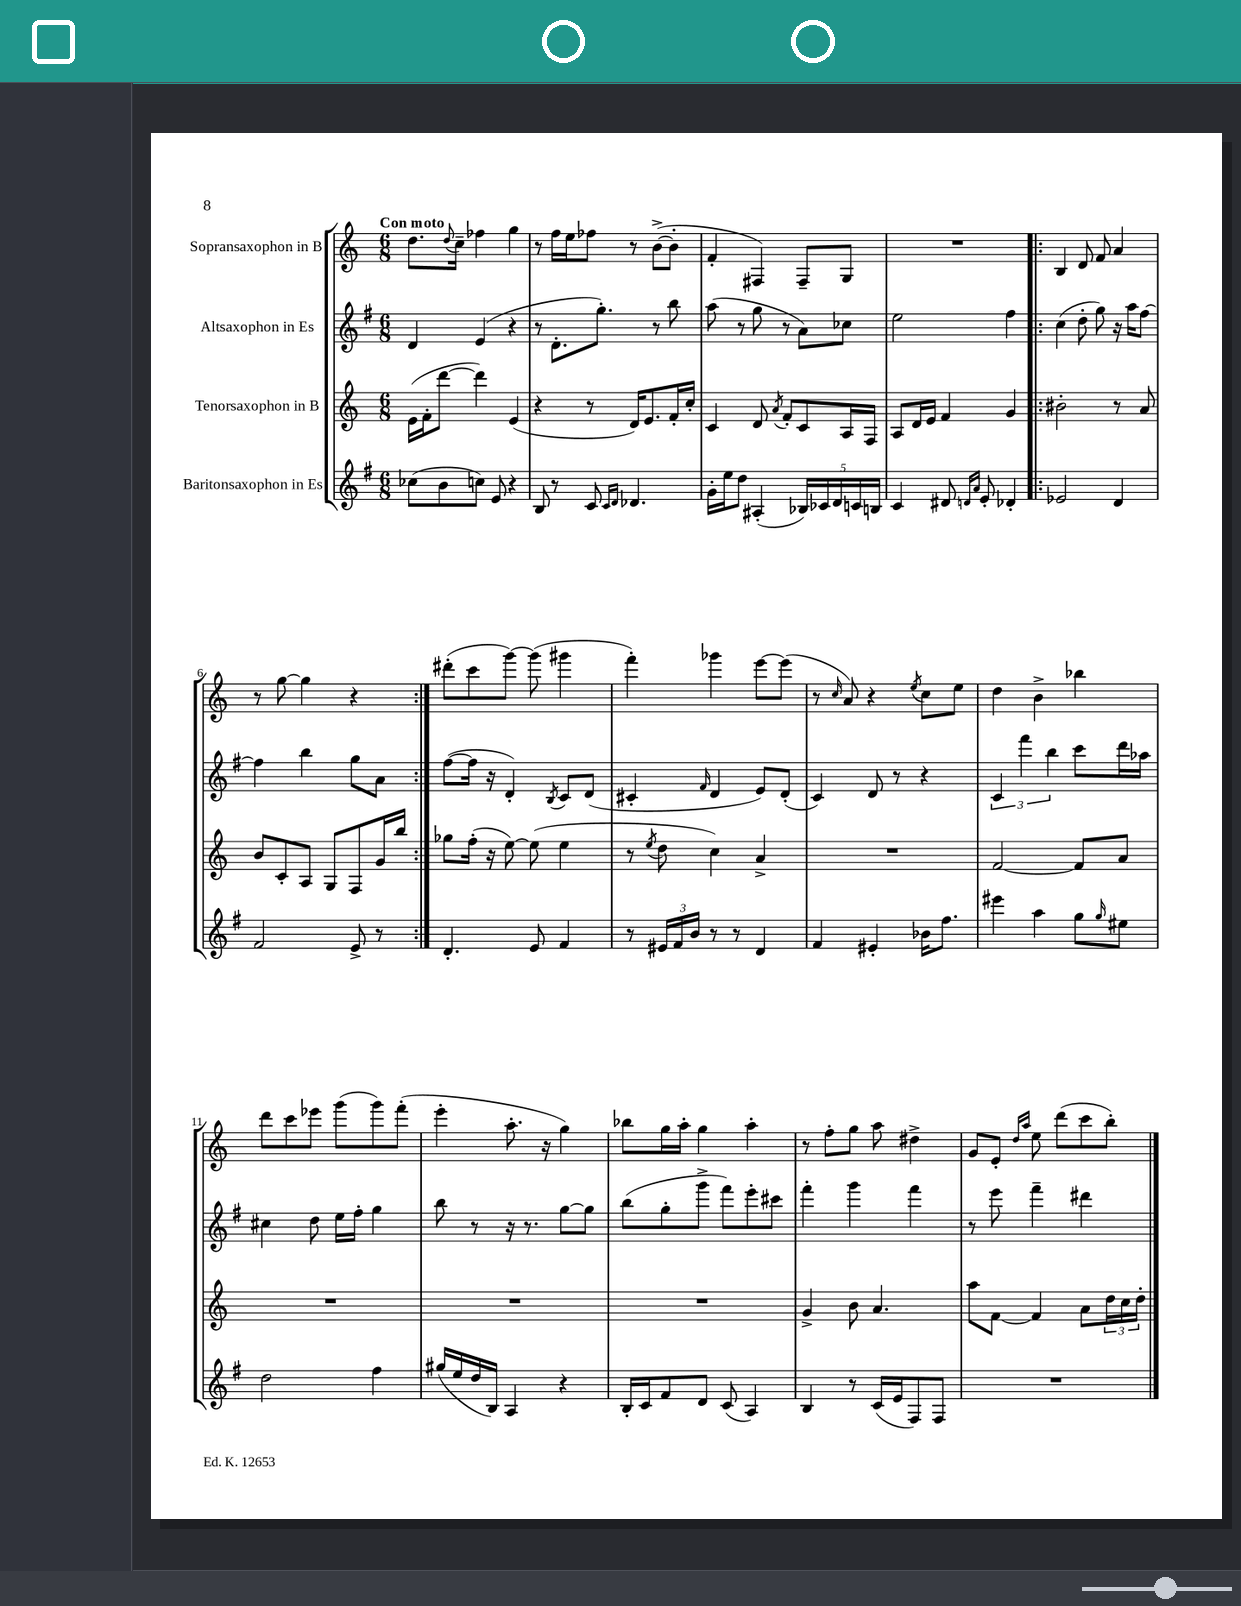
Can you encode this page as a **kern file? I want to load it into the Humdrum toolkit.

**kern	**kern	**kern	**kern
*part4	*part3	*part2	*part1
*staff4	*staff3	*staff2	*staff1
*I"Baritonsaxophon in Es	*I"Tenorsaxophon in B	*I"Altsaxophon in Es	*I"Sopransaxophon in B
*clefG2	*clefG2	*clefG2	*clefG2
*k[f#]	*k[]	*k[f#]	*k[]
*M6/8	*M6/8	*M6/8	*M6/8
=1	=1	=1	=1
!	!	!	!LO:TX:a:B:t=Con moto
(8cc-X\L	(16e\LL	4d/	8.dd\L
.	16f'\J	.	.
8b\	[8ddd\J	.	.
.	.	.	8qqdd/
.	.	.	16cc~\Jk
8ccn\J)	4ddd\])	(4e/	4ff-X\
8e/	.	.	.
4r	(4e/	4r	4gg\
=2	=2	=2	=2
8B/	4r	8r	8r
8r	.	8.d'\L	16ff\LL
.	.	.	16ee\J
8c/	8r	.	8ff-X\J
.	.	8.gg'\J)	.
16qqc/LL	.	.	.
16qqd/JJ	.	.	.
4.d-X/	16d/KL)	.	8r
.	8.e/	.	.
.	.	8r	([8b^\L
.	16f'/L	8bb\	8b'\J]
.	16cc'/JJ	.	.
=3	=3	=3	=3
16g'\LL	4c/	(8aa\	4f'/
16ee\J	.	.	.
8dd\J	.	8r	.
(4A#X'/	8d/	8gg\	4F#X/)
.	8qa/	.	.
.	8f'/L	8r	.
20B-X/LL)	8c/	8a\L)	8F#~/L
20c-X/	.	.	.
20d/	.	.	.
.	16A/L	8cc-X\J	8G/J
20cn/	.	.	.
.	16F/JJ	.	.
20Bn/JJ	.	.	.
=4	=4	=4	=4
4c/	8A/L	2ee\	2.r
.	16d/L	.	.
.	16e/JJ	.	.
8d#X/	4f/	.	.
16qqdn/LL	.	.	.
16qqa/JJ	.	.	.
8e'/	.	.	.
4d-X'/	4g/	4ff#\	.
=5!|:	=5!|:	=5!|:	=5!|:
2e-X/	2b#X'\	(4cc\	4B/
.	.	8dd'\	8d/
.	.	8gg\)	8f/
4d/	8r	16r	4a/
.	.	16aa\KL	.
.	8a/	[8ff#\J	.
!!LO:LB:g=z
=6	=6	=6	=6
2f#/	8b/L	4ff#\]	8r
.	8c'/	.	[8gg\
.	8A/J	4bb\	4gg\]
.	8G/L	.	.
8e^/	8F/	8gg\L	4r
8r	16g/L	8a\J	.
.	16bb/JJ	.	.
=7:|!	=7:|!	=7:|!	=7:|!
4.d'/	8gg-X\L	([8ff#\L	(8ddd#X'\L
.	(16ff'\Jk	16ff#\Jk]	8ccc\
.	16r	16r	.
.	[8ee\)	4d'/)	[8ggg\J)
8e/	(8ee\]	.	(8ggg\]
.	.	8qB/	.
4f#/	4ee\	8c/L	4ggg#X\
.	.	(8d/J	.
=8	=8	=8	=8
8r	8r	4c#X'/	4fff'\)
.	8qee/	.	.
24e#X/LL	8dd\	.	.
24f#/	.	.	.
24b/JJ	.	.	.
.	.	16qqf#/	.
8r	4cc\)	4d/	4ggg-X\
8r	.	.	.
4d/	4a^/	8e/L)	[8eee\L
.	.	(8d'/J	(8eee\J]
=9	=9	=9	=9
4f#/	2.r	4c/)	8r
.	.	.	16qqcc/
.	.	.	8a/)
4e#X'/	.	8d/	4r
.	.	8r	.
.	.	.	8qee/
16b-X\KL	.	4r	8cc\L
8.ff#\J	.	.	.
.	.	.	8ee\J
=10	=10	=10	=10
4eee#X\	[2f/	6c/	4dd\
.	.	6fff#\	.
4aa\	.	.	4b^\
.	.	6bb\	.
8gg\L	8f/L]	8ccc\L	4bb-X\
16qqgg/	.	.	.
8ee#X\J	8a/J	16ddd\L	.
.	.	16aa-X\JJ	.
!!LO:LB:g=z
=11	=11	=11	=11
2dd\	2.r	4cc#X\	8ddd\L
.	.	.	8ccc\
.	.	8dd\	8eee-X\J
.	.	16ee\LL	(8ggg\L
.	.	16ff#'\JJ	.
4ff#\	.	4gg\	8ggg\)
.	.	.	(8fff'\J
=12	=12	=12	=12
(16gg#X/LL	2.r	8bb\	4eee'\
16ee/	.	.	.
16dd/	.	8r	.
16B/JJ)	.	.	.
4A/	.	16r	8.aa'\
.	.	8.r	.
.	.	.	16r
4r	.	[8gg\L	4gg\)
.	.	8gg\J]	.
=13	=13	=13	=13
16B'/LL	2.r	(8bb\L	8bb-X\L
16c/J	.	.	.
8f#/	.	8gg'\	16gg\L
.	.	.	16aa'\JJ
8d/J	.	8ggg^\J	4gg\
(8c/	.	8fff#\L)	.
4A/)	.	8eee'\	4aa'\
.	.	8ccc#X\J	.
=14	=14	=14	=14
4B/	4g^/	4fff#'\	8r
.	.	.	8ff'\L
8r	8b\	4ggg\	8gg\J
(16c/LL	4.a/	.	8aa\
16e/J	.	.	.
8F#/)	.	4fff#\	4dd#X^\
8F#/J	.	.	.
=15	=15	=15	=15
2.r	8aa\L	8r	8g/L
.	[8f\J	8eee\	8e'/J
.	.	.	16qqdd/LL
.	.	.	16qqaa/JJ
.	4f/]	4fff#~\	8ee\
.	.	.	(8ddd\L
.	8a\L	4ddd#X\	8ccc\
.	24dd\L	.	8bb'\J)
.	24cc\	.	.
.	24dd'\JJ	.	.
==	==	==	==
*-	*-	*-	*-
